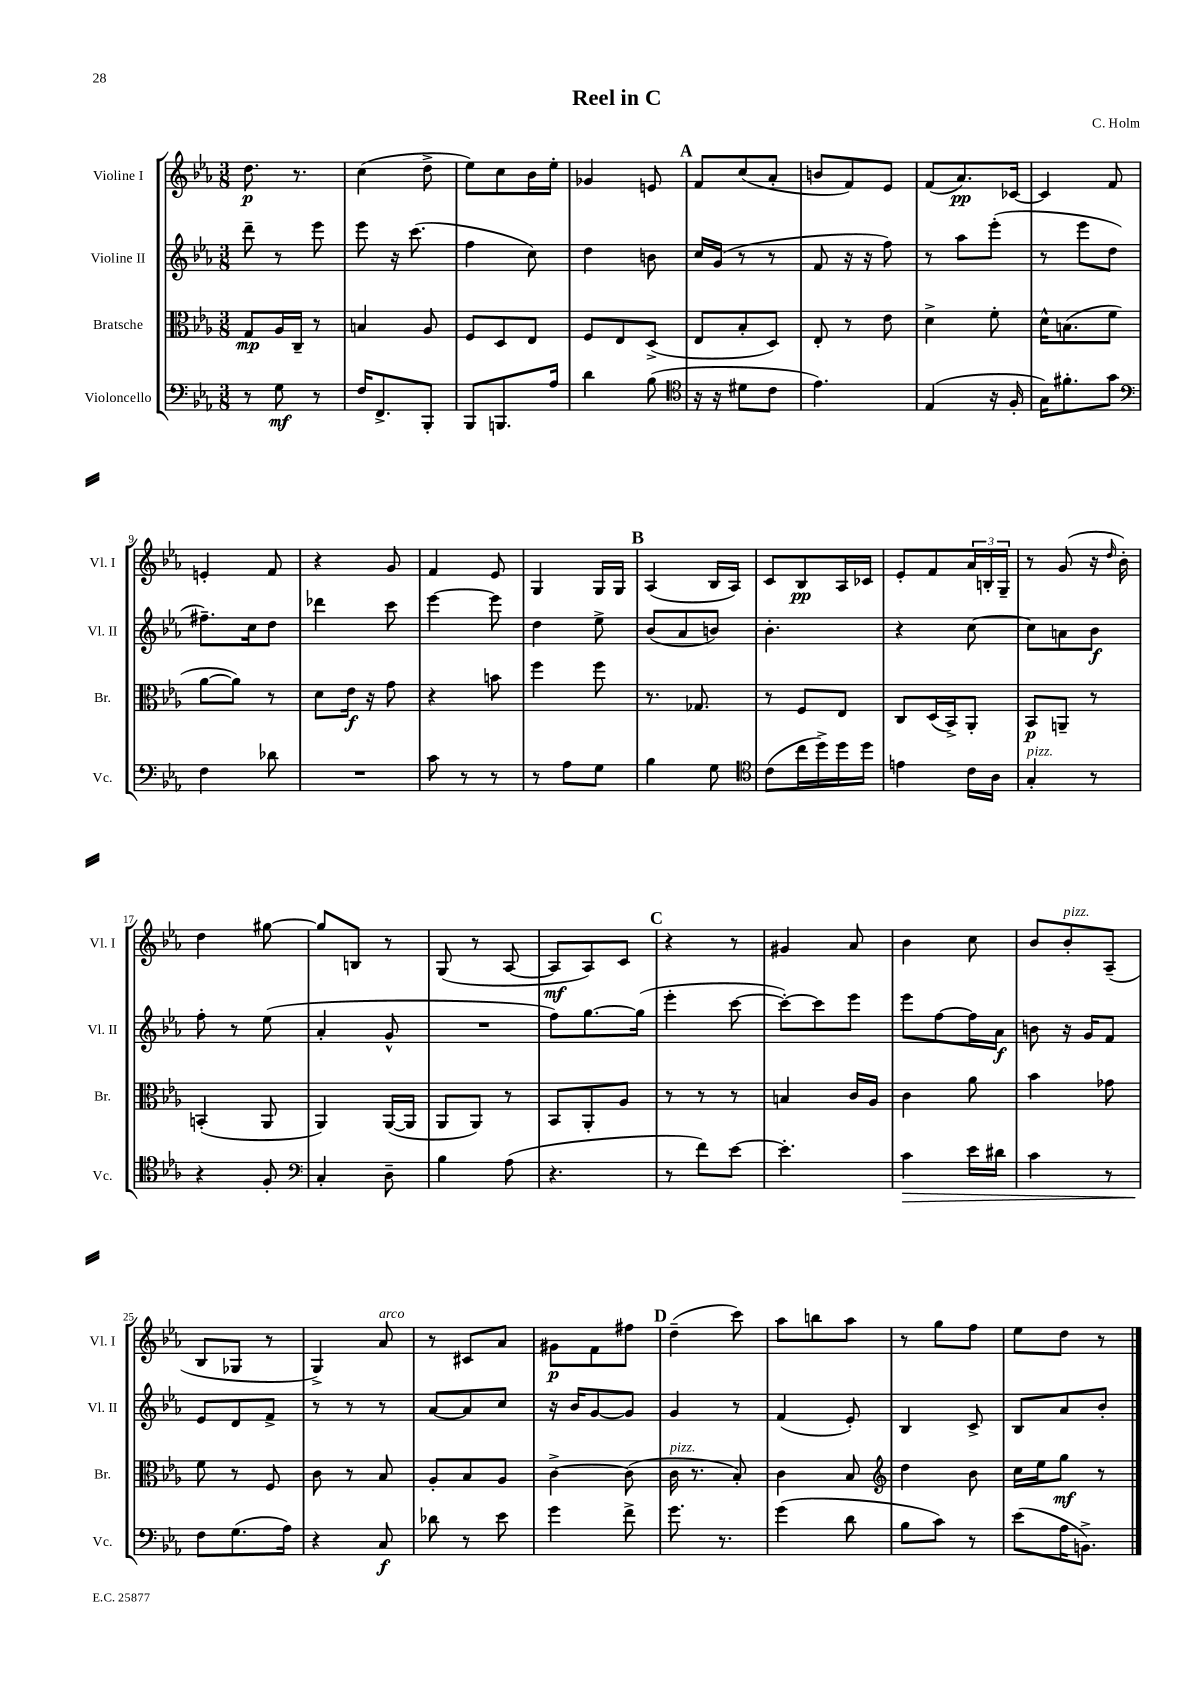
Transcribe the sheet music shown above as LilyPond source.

\header { title = "Reel in C" composer = "C. Holm" }
<<
\new StaffGroup <<
\new Staff = "s0" \with { instrumentName = "Violine I" shortInstrumentName = "Vl. I" } {
    \clef treble \key ees \major \numericTimeSignature \time 3/8
    d''8.\p r8. |
    c''4( d''8-> |
    ees''8) c''8 bes'16 ees''16-. |
    ges'4 e'8 |
    \mark \markup { \bold "A" } f'8 c''8( aes'8-. |
    b'8 f'8) ees'8 |
    f'8( aes'8.\pp) ces'16~ |
    ces'4 f'8 |
    e'4-. f'8 |
    r4 g'8 |
    f'4 ees'8 |
    g4 g16 g16 |
    \mark \markup { \bold "B" } aes4( bes16 aes16) |
    c'8 bes8\pp aes16 ces'16 |
    ees'8-. f'8 \tuplet 3/2 { aes'16 b16-. g16-- } |
    r8 g'8( r16 \grace { d''16 } bes'16-.) |
    d''4 gis''8~ |
    gis''8 b8 r8 |
    g8( r8 aes8~ |
    aes8\mf aes8) c'8 |
    \mark \markup { \bold "C" } r4 r8 |
    gis'4 aes'8 |
    bes'4 c''8 |
    bes'8 bes'8-.^\markup { \italic "pizz." } aes8--( |
    bes8 ges8 r8 |
    g4->) aes'8^\markup { \italic "arco" } |
    r8 cis'8 aes'8 |
    gis'8\p f'8 fis''8 |
    \mark \markup { \bold "D" } d''4--( c'''8) |
    aes''8 b''8 aes''8 |
    r8 g''8 f''8 |
    ees''8 d''8 r8 \bar "|." |
}
\new Staff = "s1" \with { instrumentName = "Violine II" shortInstrumentName = "Vl. II" } {
    \clef treble \key ees \major \numericTimeSignature \time 3/8
    d'''8-- r8 ees'''8 |
    ees'''8 r16 c'''8.( |
    f''4 c''8) |
    d''4 b'8 |
    \mark \markup { \bold "A" } c''16 g'16( r8 r8 |
    f'8 r16 r16 f''8) |
    r8 aes''8 ees'''8-.( |
    r8 ees'''8 d''8 |
    fis''8.--) c''16 d''8 |
    des'''4 c'''8 |
    ees'''4~ ees'''8 |
    d''4 ees''8-> |
    \mark \markup { \bold "B" } bes'8( aes'8 b'8) |
    bes'4.-. |
    r4 c''8~ |
    c''8 a'8 bes'8\f |
    f''8-. r8 ees''8( |
    aes'4-. g'8-^ |
    R4. |
    f''8) g''8.~ g''16( |
    \mark \markup { \bold "C" } ees'''4-. c'''8~ |
    c'''8~-.) c'''8 ees'''8 |
    ees'''8 f''8~ f''16 aes'16\f |
    b'8 r16 g'16 f'8 |
    ees'8 d'8 f'8-> |
    r8 r8 r8 |
    aes'8~ aes'8 c''8 |
    r16 bes'16 g'8~ g'8 |
    \mark \markup { \bold "D" } g'4 r8 |
    f'4( ees'8-.) |
    bes4 c'8-> |
    bes8 aes'8 bes'8-. \bar "|." |
}
\new Staff = "s2" \with { instrumentName = "Bratsche" shortInstrumentName = "Br." } {
    \clef alto \key ees \major \numericTimeSignature \time 3/8
    g8\mp aes16 c16-- r8 |
    b4 aes8 |
    f8 d8 ees8 |
    f8 ees8 d8->( |
    \mark \markup { \bold "A" } ees8 bes8-. d8) |
    ees8-. r8 ees'8 |
    d'4-> f'8-. |
    d'16-^ b8.( f'8 |
    aes'8~ aes'8) r8 |
    d'8 ees'16\f r16 g'8 |
    r4 b'8 |
    f''4 f''8 |
    \mark \markup { \bold "B" } r8. ges8. |
    r8 f8 ees8 |
    c8 d16( bes,16->) aes,8-. |
    bes,8\p a,8-- r8 |
    b,4-.( aes,8 |
    aes,4) aes,16~( aes,16 |
    aes,8 aes,8) r8 |
    bes,8 aes,8-. aes8 |
    \mark \markup { \bold "C" } r8 r8 r8 |
    b4 c'16 aes16 |
    c'4 aes'8 |
    bes'4 ges'8 |
    f'8 r8 f8 |
    c'8 r8 bes8 |
    aes8-. bes8 aes8 |
    c'4~-> c'8( |
    \mark \markup { \bold "D" } c'16^\markup { \italic "pizz." } r8. bes8-.) |
    c'4 bes8 |
    \clef treble d''4 bes'8 |
    c''16 ees''16 g''8\mf r8 \bar "|." |
}
\new Staff = "s3" \with { instrumentName = "Violoncello" shortInstrumentName = "Vc." } {
    \clef bass \key ees \major \numericTimeSignature \time 3/8
    r8 g8\mf r8 |
    f16 f,8.-> bes,,8-. |
    bes,,8 b,,8. aes16 |
    d'4 bes8( |
    \mark \markup { \bold "A" } \clef tenor r16 r16 dis'8 c'8 |
    ees'4.) |
    ees4( r16 f16-. |
    g16) fis'8.-. g'8 |
    \clef bass f4 des'8 |
    R4. |
    c'8 r8 r8 |
    r8 aes8 g8 |
    \mark \markup { \bold "B" } bes4 g8 |
    \clef tenor c'8( c''16 d''16->) d''16 d''16 |
    e'4 c'16 aes16 |
    g4-.^\markup { \italic "pizz." } r8 |
    r4 f8-. |
    \clef bass c4-. d8-- |
    bes4 aes8( |
    r4. |
    \mark \markup { \bold "C" } r8 f'8) ees'8~ |
    ees'4.-. |
    c'4\> ees'16 dis'16 |
    c'4 r8 |
    f8\! g8.( aes16) |
    r4 c8\f |
    des'8 r8 ees'8 |
    g'4 f'8-> |
    \mark \markup { \bold "D" } g'8. r8. |
    g'4( d'8 |
    bes8 c'8) r8 |
    ees'8( aes16 b,8.->) \bar "|." |
}
>>
>>
